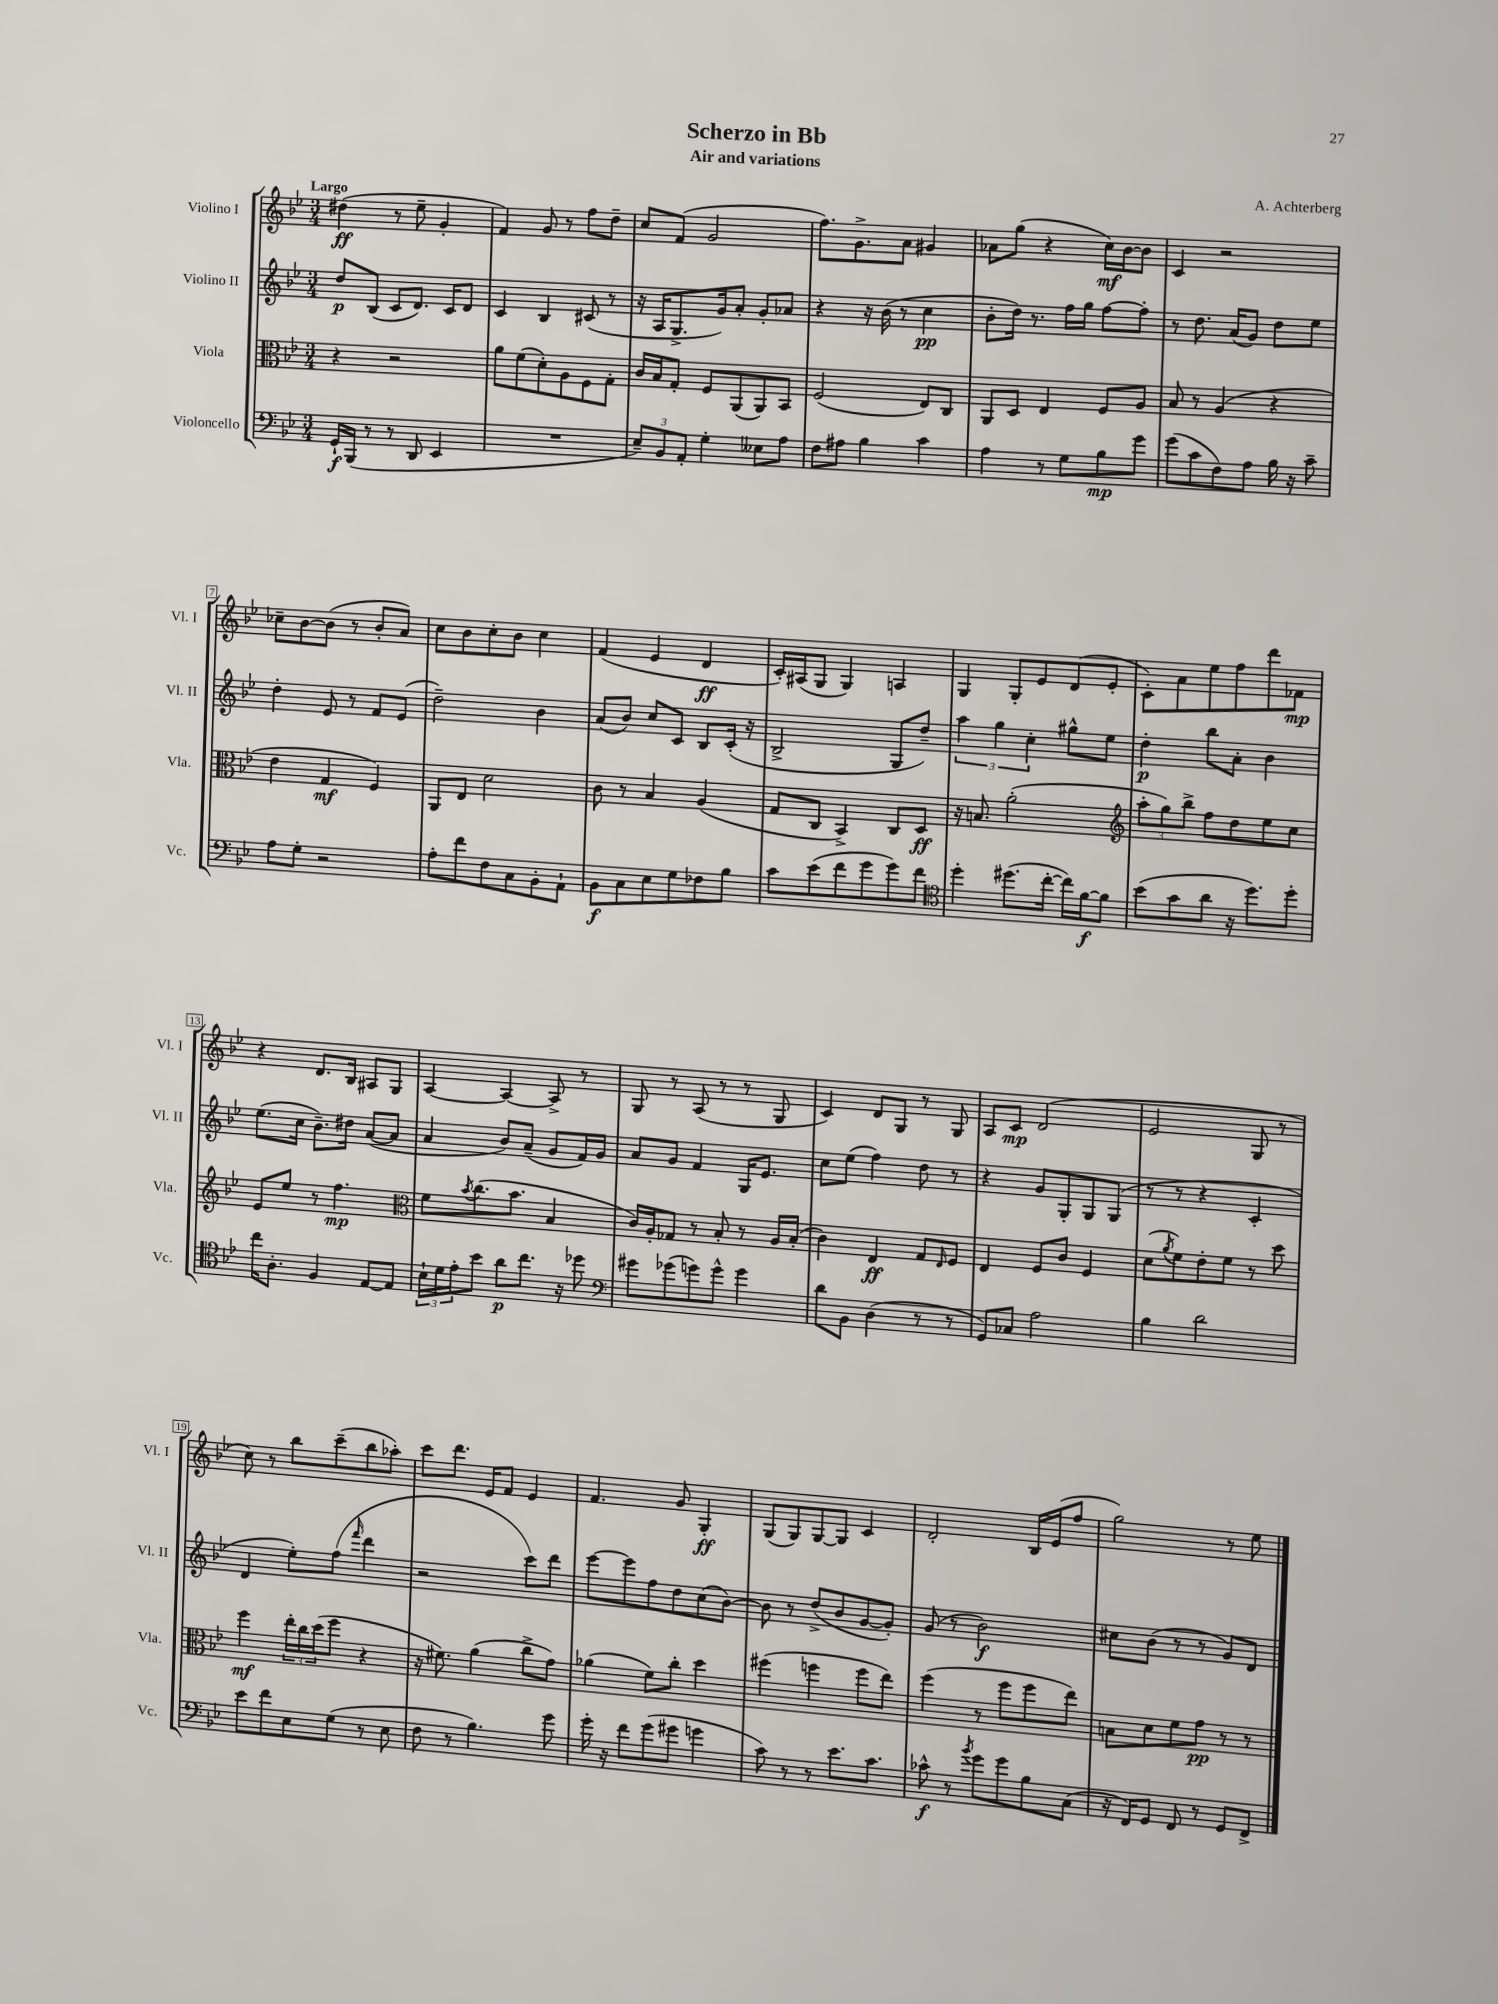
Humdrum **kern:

**kern	**kern	**kern	**kern
*staff4	*staff3	*staff2	*staff1
*clefF4	*clefC3	*clefG2	*clefG2
*k[b-e-]	*k[b-e-]	*k[b-e-]	*k[b-e-]
*M3/4	*M3/4	*M3/4	*M3/4
16GG`	4r	8dd	(4dd#
(16BBB-	.	.	.
8r	.	(8B-	.
8r	2r	8c	8r
8DD	.	8.d)	8ee-~
4EE-	.	.	4g'
.	.	16c	.
.	.	8d	.
=	=	=	=
2.r	8a	4c	4f)
.	(8f	.	.
.	8d')	4B-	8g
.	8A	.	8r
.	8F	(8c#	8ff
.	8G'	8r	8dd~
=	=	=	=
12E-~)	16c	16r	8cc
.	16B-	16A	.
12BB-	.	.	.
.	8G'	8.G^	(8f
12AA'	.	.	.
4G'	8F	.	2g
.	.	16g)	.
.	(8AA	8a'	.
8E--	8AA)	8g'	.
8A	8BB-	8a-	.
=	=	=	=
8F	(2F	4r	8.ff)
8A#	.	.	.
.	.	.	8.g^
4B-	.	16r	.
.	.	(16b-	.
.	.	8r	8a
4c	8E-)	4cc	4g#
.	8C	.	.
=	=	=	=
4A	8AA	8b-'	8a-
.	8D	16dd)	(8gg
.	.	8.r	.
8r	4E-	.	4r
8G	.	16ff	.
.	.	16gg	.
8B-	8F	[8ff	16cc)
.	.	.	[16b-
8g	8A	8ff']	8b-]
=	=	=	=
(8g	8B-	8r	4c
8c	8r	8.dd	.
8F)	(4A	.	2r
.	.	(16a	.
8A	.	8g)	.
16B-	4r	8dd	.
16r	.	.	.
8c~	.	8ee-	.
=	=	=	=
8A	4e-	4dd'	8cc-~
8G'	.	.	[8b-
2r	4G	8e-	(8b-]
.	.	8r	8r
.	4F)	8f	8b-'
.	.	(8e-	8a)
=	=	=	=
8A'	8AA	2dd~)	8cc
8f	8E-	.	8b-
8F	2d	.	8cc'
8C	.	.	8b-
8BB-'	.	4b-	4cc
8AA`	.	.	.
=	=	=	=
8BB-	8c	(8a	(4f
8C	8r	8b-)	.
8E-	4B-	8cc	4e-
8G	.	8c	.
8F-	(4A	8B-	4d
8B-	.	(16c'	.
.	.	16r	.
=	=	=	=
8c	8G	2B-^	16c')
.	.	.	(16A#
(8e-	8C	.	8G
8f	4BB-^)	.	4G)
8g	.	.	.
8g)	8C	8G	4A
8f	8D	8dd~)	.
=	=	=	=
*clefC4	*	*	*
4dd'	16r	6aa	4G
.	8.B	.	.
.	.	6gg	.
(8.dd#	(2a'	.	8G'
.	.	6cc'	.
.	.	.	8e-
[16cc'	.	.	.
16cc])	.	8gg#^^	(8d
[16f	.	.	.
8f]	.	8ee-	8e-'
=	=	=	=
*	*clefG2	*	*
(8b-	12aa'	4dd'	8c')
.	12gg)	.	.
8g	.	.	8a
.	12bb-^	.	.
8a	8ff	8bb-	8ee-
16r	8dd	8a'	8ff
8.dd)	.	.	.
.	8ee-	4b-	8ddd
8dd'	8cc	.	8f-
=	=	=	=
16cc	8e-	(8.ee-	4r
8.A'	.	.	.
.	8ee-	.	.
.	.	16cc	.
4F	8r	8.b-~)	8.d
.	4.ff	.	.
.	.	16dd#	16B-
[8E-	.	([8a	8A#
8E-]	.	8a]	8G
=	=	=	=
*	*clefC3	*	*
24B-`	8f	4a	[4A
24d	.	.	.
24e-'	.	.	.
.	8qb-	.	.
8b-	(8.cc	.	.
8a	.	8b-)	4A_
.	8.b-	.	.
8.cc	.	(8a~	.
.	4B-	8g	8A^]
16r	.	.	.
8dd-	.	16f)	8r
.	.	16g	.
=	=	=	=
*clefF4	*	*	*
8g#	16c)	8a	8G
.	16A'	.	.
(8g-	8G-	8g	8r
8g)	8r	4f	(8A
8g^^	8B-'	.	8r
4g	8r	16G	8r
.	.	8.e-	.
.	16A	.	8G
.	(16B-'	.	.
=	=	=	=
8d	4c)	8cc	4c)
8BB-	.	(8ee-	.
(4D	4E-	4ff)	8d
.	.	.	8G
8r	8G	8dd	8r
.	16qqE-	.	.
8r	8F	8r	8G
=	=	=	=
8GG)	4E-	4r	8A
8C-	.	.	8c
2A	8F	8g	(2d
.	8c	8G'	.
.	4F	8G	.
.	.	(8G	.
=	=	=	=
4B-	(8d	8r	2e-
.	8qa	.	.
.	8f)	8r	.
2d	8e-'	4r	.
.	8f	.	.
.	8r	4c'	8G
.	8dd	.	8r
=	=	=	=
8e-	4ff	4d	8cc)
8f	.	.	8r
8E-	24ee-'	8ee-')	8bb-
.	24cc	.	.
.	(24dd	.	.
(8G	8ff	(8ff	(8ccc~
.	.	16qqfff	.
8r	4r	4ddd	8bb-
8E-	.	.	8aa-')
=	=	=	=
8F	16r	2r	8ccc
.	8.f#)	.	.
8r	.	.	8.ddd
4.B-)	(4a	.	.
.	.	.	16e-
.	.	.	8f
.	8cc^	8ccc)	4e-
8g	8g)	8ddd	.
=	=	=	=
16g'	(4a-	[8eee-	4.f
16r	.	.	.
8f	.	8eee-]	.
(8g	8f)	8ff	.
8g#	8cc'	8dd	8g
4g	4dd	(8cc	4G'
.	.	[8b-)	.
=	=	=	=
8c)	(4ff#	8b-]	(8G
8r	.	8r	8G)
8r	4ff	(8dd^	[8G
8.e-	.	8b-	8G]
.	8ff	[8g	4c
8.c	.	.	.
.	8ee-)	8g'])	.
=	=	=	=
8c-^^	(4ff	(8g	2d'
8r	.	8r	.
8qb-	.	.	.
8g	8r	2b-)	.
8g	8ff	.	.
8B-	8ff	.	16B-
.	.	.	(16e-
(8C	8ee-)	.	8ff
=	=	=	=
16r	8B	8cc#	2gg)
16FF)	.	.	.
8GG	8d	(8b-	.
8FF	8f	8r	.
8r	8g	8r	.
8GG	8r	8g)	8r
8FF^	8r	8d	8ee-
==	==	==	==
*-	*-	*-	*-
